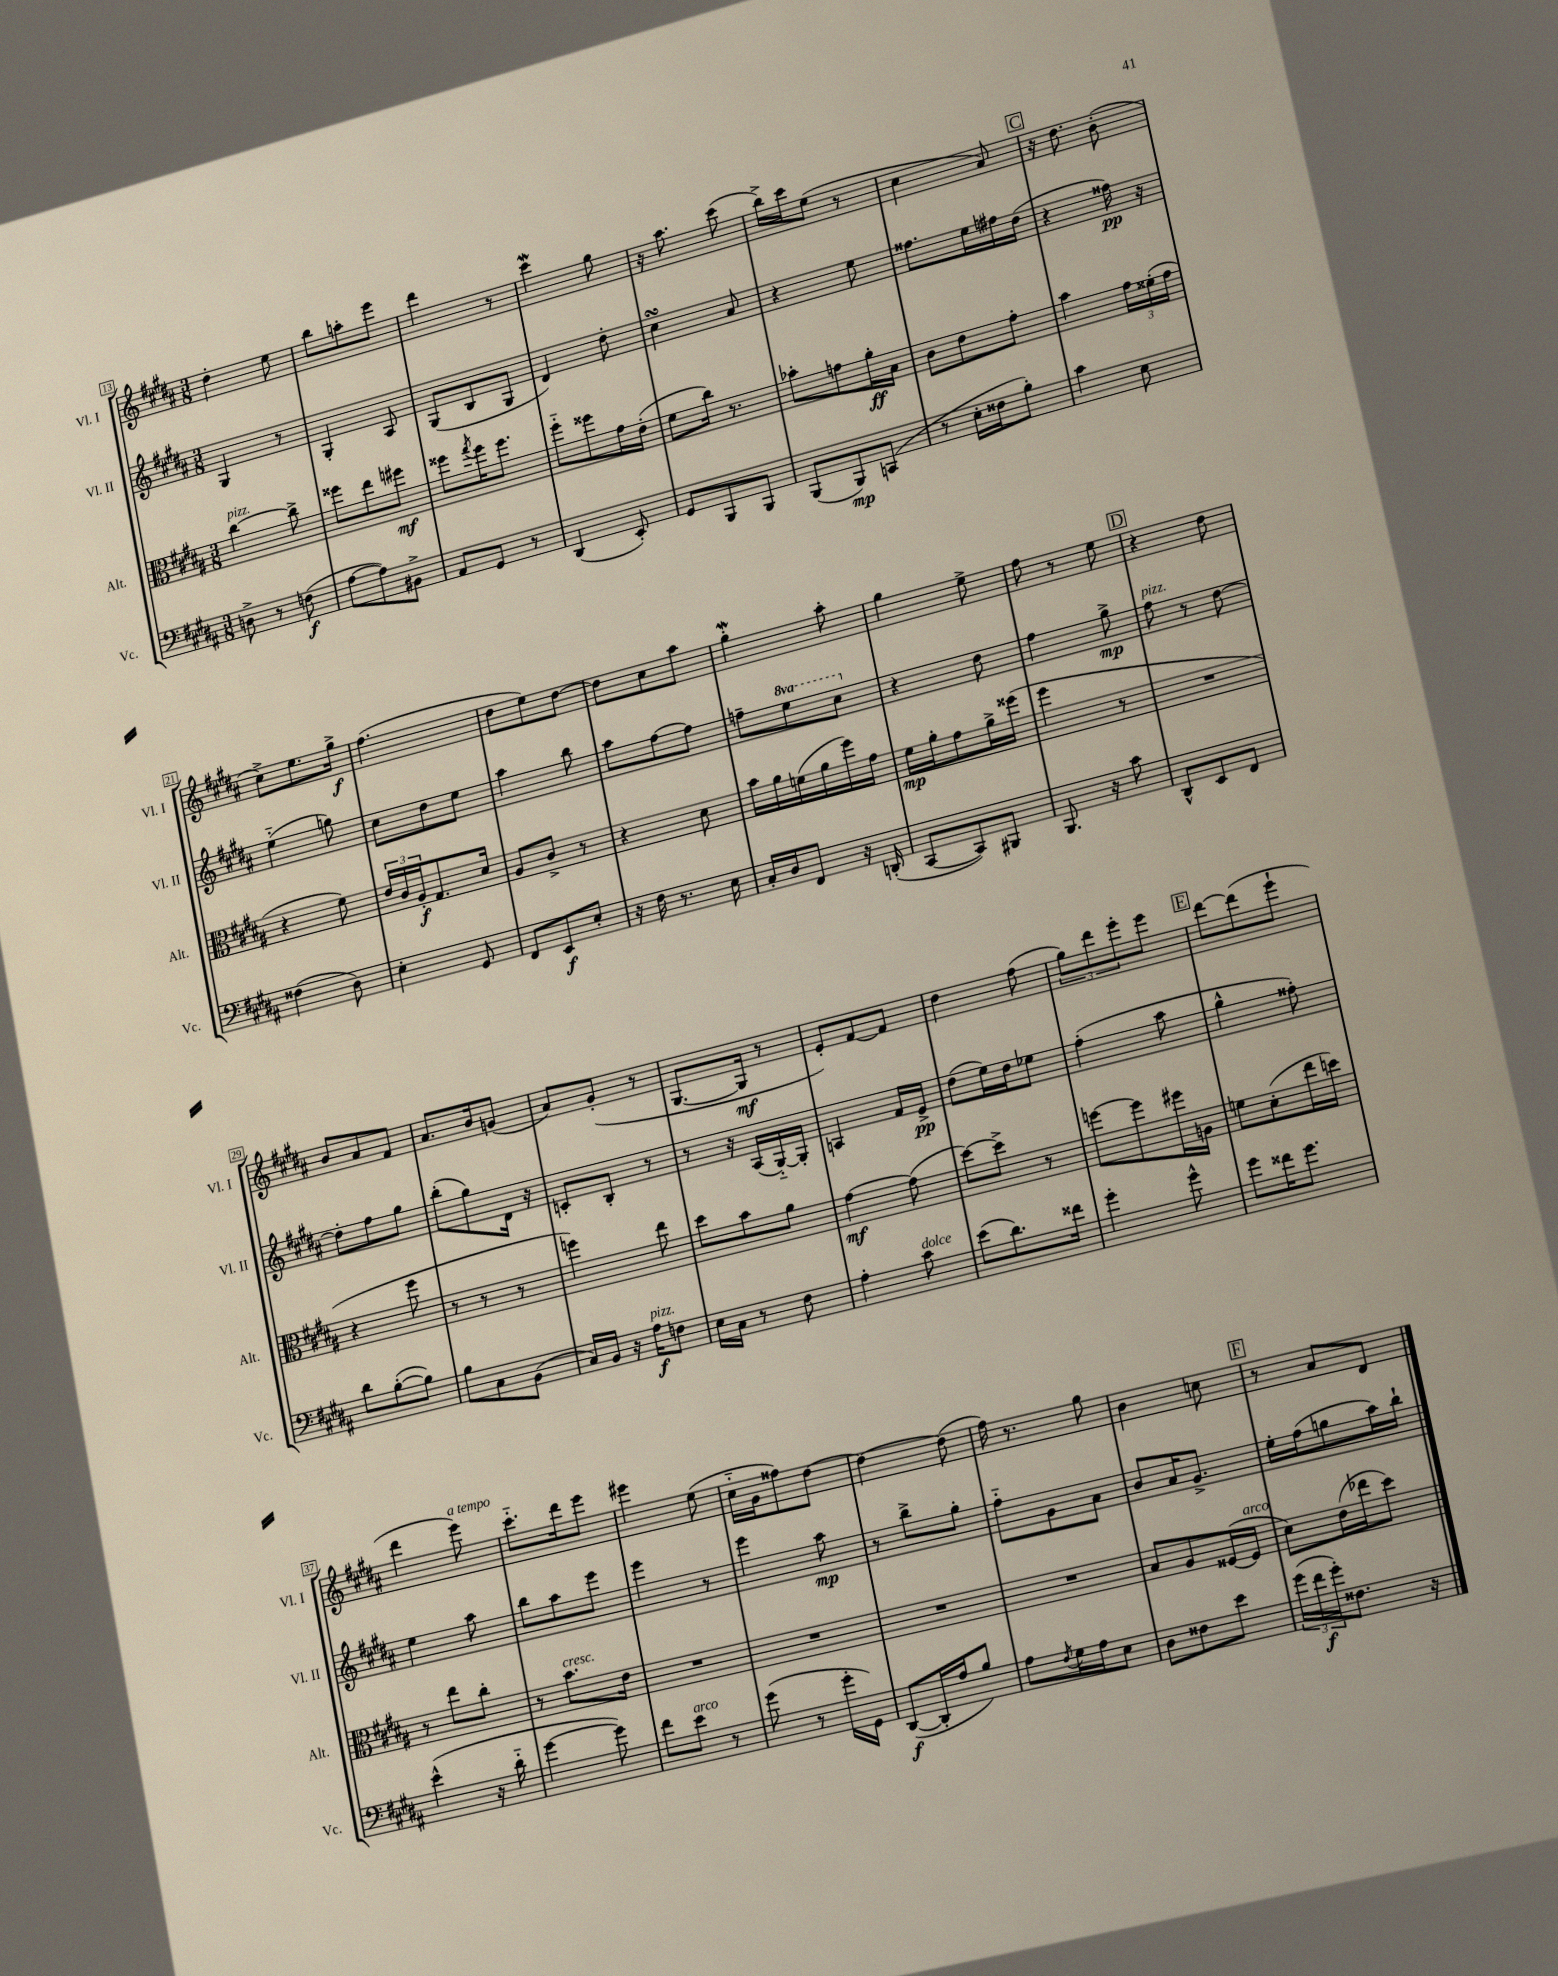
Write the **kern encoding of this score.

**kern	**kern	**kern	**kern
*staff4	*staff3	*staff2	*staff1
*clefF4	*clefC3	*clefG2	*clefG2
*k[f#c#g#d#a#]	*k[f#c#g#d#a#]	*k[f#c#g#d#a#]	*k[f#c#g#d#a#]
*M3/8	*M3/8	*M3/8	*M3/8
8D^	[4cc#	4G#	4dd#'
8r	.	.	.
(8F	8cc#^]	8r	8ee
=	=	=	=
[8A#	8ff##	4G#'	8bb
8A#])	8ee	.	8aa'
8BB#^	8ff#	8A#	8eee
=	=	=	=
8AA#	8ff##	(8G#	4ddd#
.	8qgg#	.	.
8GG#	16ff##	8B	.
.	8.ff##	.	.
8r	.	8G#	8r
=	=	=	=
(4DD#	8ff#'~	4d#)	4ccc#
.	8ff##	.	.
8EE')	16g#	8dd#'	8gg#
.	(16e'	.	.
=	=	=	=
8GG#	8f#	4cc#	16r
.	.	.	8.aa#
8BBB	16cc#)	.	.
.	8.r	.	.
8BBB	.	8a#	(8ccc#
=	=	=	=
(8BBB	8b-'	4r	16bb^)
.	.	.	16ccc#
8BBB)	8g	.	(8ee
(8CC	16a#'	8ee	8r
.	16B	.	.
=	=	=	=
8r	8c#	8.ff##	4cc#
16E'	8e	.	.
16F##	.	16ee	.
8B')	8g#'	16ff#	8a#)
.	.	(16dd#	.
=	=	=	=
4c#	4b	4r	16r
.	.	.	8.dd#
8E	24g#	16ff##)	(8b'
.	(24f##'	.	.
.	.	16r	.
.	24g#	.	.
=	=	=	=
(4F##	4r	(4ee'~	8cc#^)
.	.	.	8.ee
8D#)	8f#)	8gg)	.
.	.	.	16gg#^
=	=	=	=
4E'	24e	8cc#	(4.ff#
.	24c#	.	.
.	24A#'	.	.
.	8.G#	8dd#	.
8GG#	.	8ee	.
.	16d#	.	.
=	=	=	=
8FF#	8A#	4aa#	8dd#
8EE	8c#^	.	8ee)
8E'	8r	8bb	[8dd#
=	=	=	=
16r	4r	8aa#	8dd#]
16F#	.	.	.
8.r	.	[8ff#	8cc#
.	8d#	8ff#]	8aa#
16E	.	.	.
=	=	=	=
16C#'	16b	8ff~	4gg#'
16D#	16a#	.	.
8FF#	(16f	8eee	.
.	16a#	.	.
16r	16ff#)	8ccc#	8aa#'
(16DD'	16g#	.	.
=	=	=	=
[8CC#	16f#	4r	4gg#
.	16a#'	.	.
8CC#])	8g#	.	.
8BBB#	16a#^	8dd#	8ee^
.	(16ff##	.	.
=	=	=	=
8.BBB	4ff#	4ff#	8ff#
.	.	.	8r
16r	.	.	.
8c#	8r	8gg#^	8ee
=	=	=	=
8DD#^^	4.r	8ff#	4r
8EE	.	8r	.
8FF#	.	[8dd#	8dd#
=	=	=	=
8d#	4r	8dd#']	8b
([8B'	.	8ff#	8a#
8B])	8ff#	8gg#	8f#
=	=	=	=
8B	8r	(8bb'	8.a#
8C#	8r	8gg#)	.
.	.	.	16b
(8BB	8r	16d#	(8g
.	.	16r	.
=	=	=	=
16C#)	4ff)	8c'	8a#)
16BB	.	.	.
16r	.	8B'	(8g#'
16A#	.	.	.
8F	8ee	8r	8r
=	=	=	=
16E	8dd#	8r	[8.G#
16C#	.	.	.
8r	8b	16r	.
.	.	(16A#	16G#]
8F#	8a#	[16G#'~)	8r
.	.	16G#']	.
=	=	=	=
4A#'	[4g#	4A	8e')
.	.	.	[8f#
8c#	(8g#]	16f#	8f#]
.	.	16e^	.
=	=	=	=
(8e	[8dd#)	(8dd#	4dd#
8.d#)	8dd#^]	16ee)	.
.	.	16dd#	.
.	8r	8ee-	(8ff#
16f##	.	.	.
=	=	=	=
4g#'	[8ff	(4ff#'	12gg#)
.	.	.	12ddd#
.	8ff]	.	.
.	.	.	12eee'
8g#^^	16ff#	8aa#	8eee
.	16A	.	.
=	=	=	=
8g#	8f	4gg#^^	[8ddd#
16f##	(8d#'	.	(8ddd#]
8.g#	.	.	.
.	16ee	8ff##')	8eee`
.	16dd)	.	.
=	=	=	=
(4e^^	8r	4ee	4ddd#
.	8ee	.	.
16r	8cc#'	8aa#	8eee)
16d#'~	.	.	.
=	=	=	=
[4g#	8r	8bb	8.ccc#'~
.	8.b	8aa#	.
.	.	.	16ddd#
8g#])	.	8eee	8eee
.	16e	.	.
=	=	=	=
8f#	4.r	4eee	4eee#
8e	.	.	.
8r	.	8r	(8ee
=	=	=	=
(8g#	4.r	4eee	16cc#'~
.	.	.	16g#
8r	.	.	8ff##)
16g#'	.	8aa#	[8dd#
16GG#)	.	.	.
=	=	=	=
([8DD#	4.r	8r	4dd#_
16DD#']	.	8bb^	.
16A#	.	.	.
8B)	.	8gg#'	(8dd#]
=	=	=	=
8A#	4.r	8ff#'~	16ff#)
.	.	.	8.r
8qF#	.	.	.
16G#	.	8g#	.
16A#	.	.	.
8E	.	8a#	8gg#
=	=	=	=
8D#	8B	8b	4b
8F##	8A#	16a#	.
.	.	8.g#^	.
8e	([16F##	.	8cc
.	16F##]	.	.
=	=	=	=
(24g#	8d#)	16ee'	8r
24f#	.	.	.
.	.	(16ff#	.
24g#')	.	.	.
8.F##	(16e	8gg	8a#
.	16ee-	.	.
.	8dd#)	16aa#)	8d#
16r	.	16bb`	.
==	==	==	==
*-	*-	*-	*-
